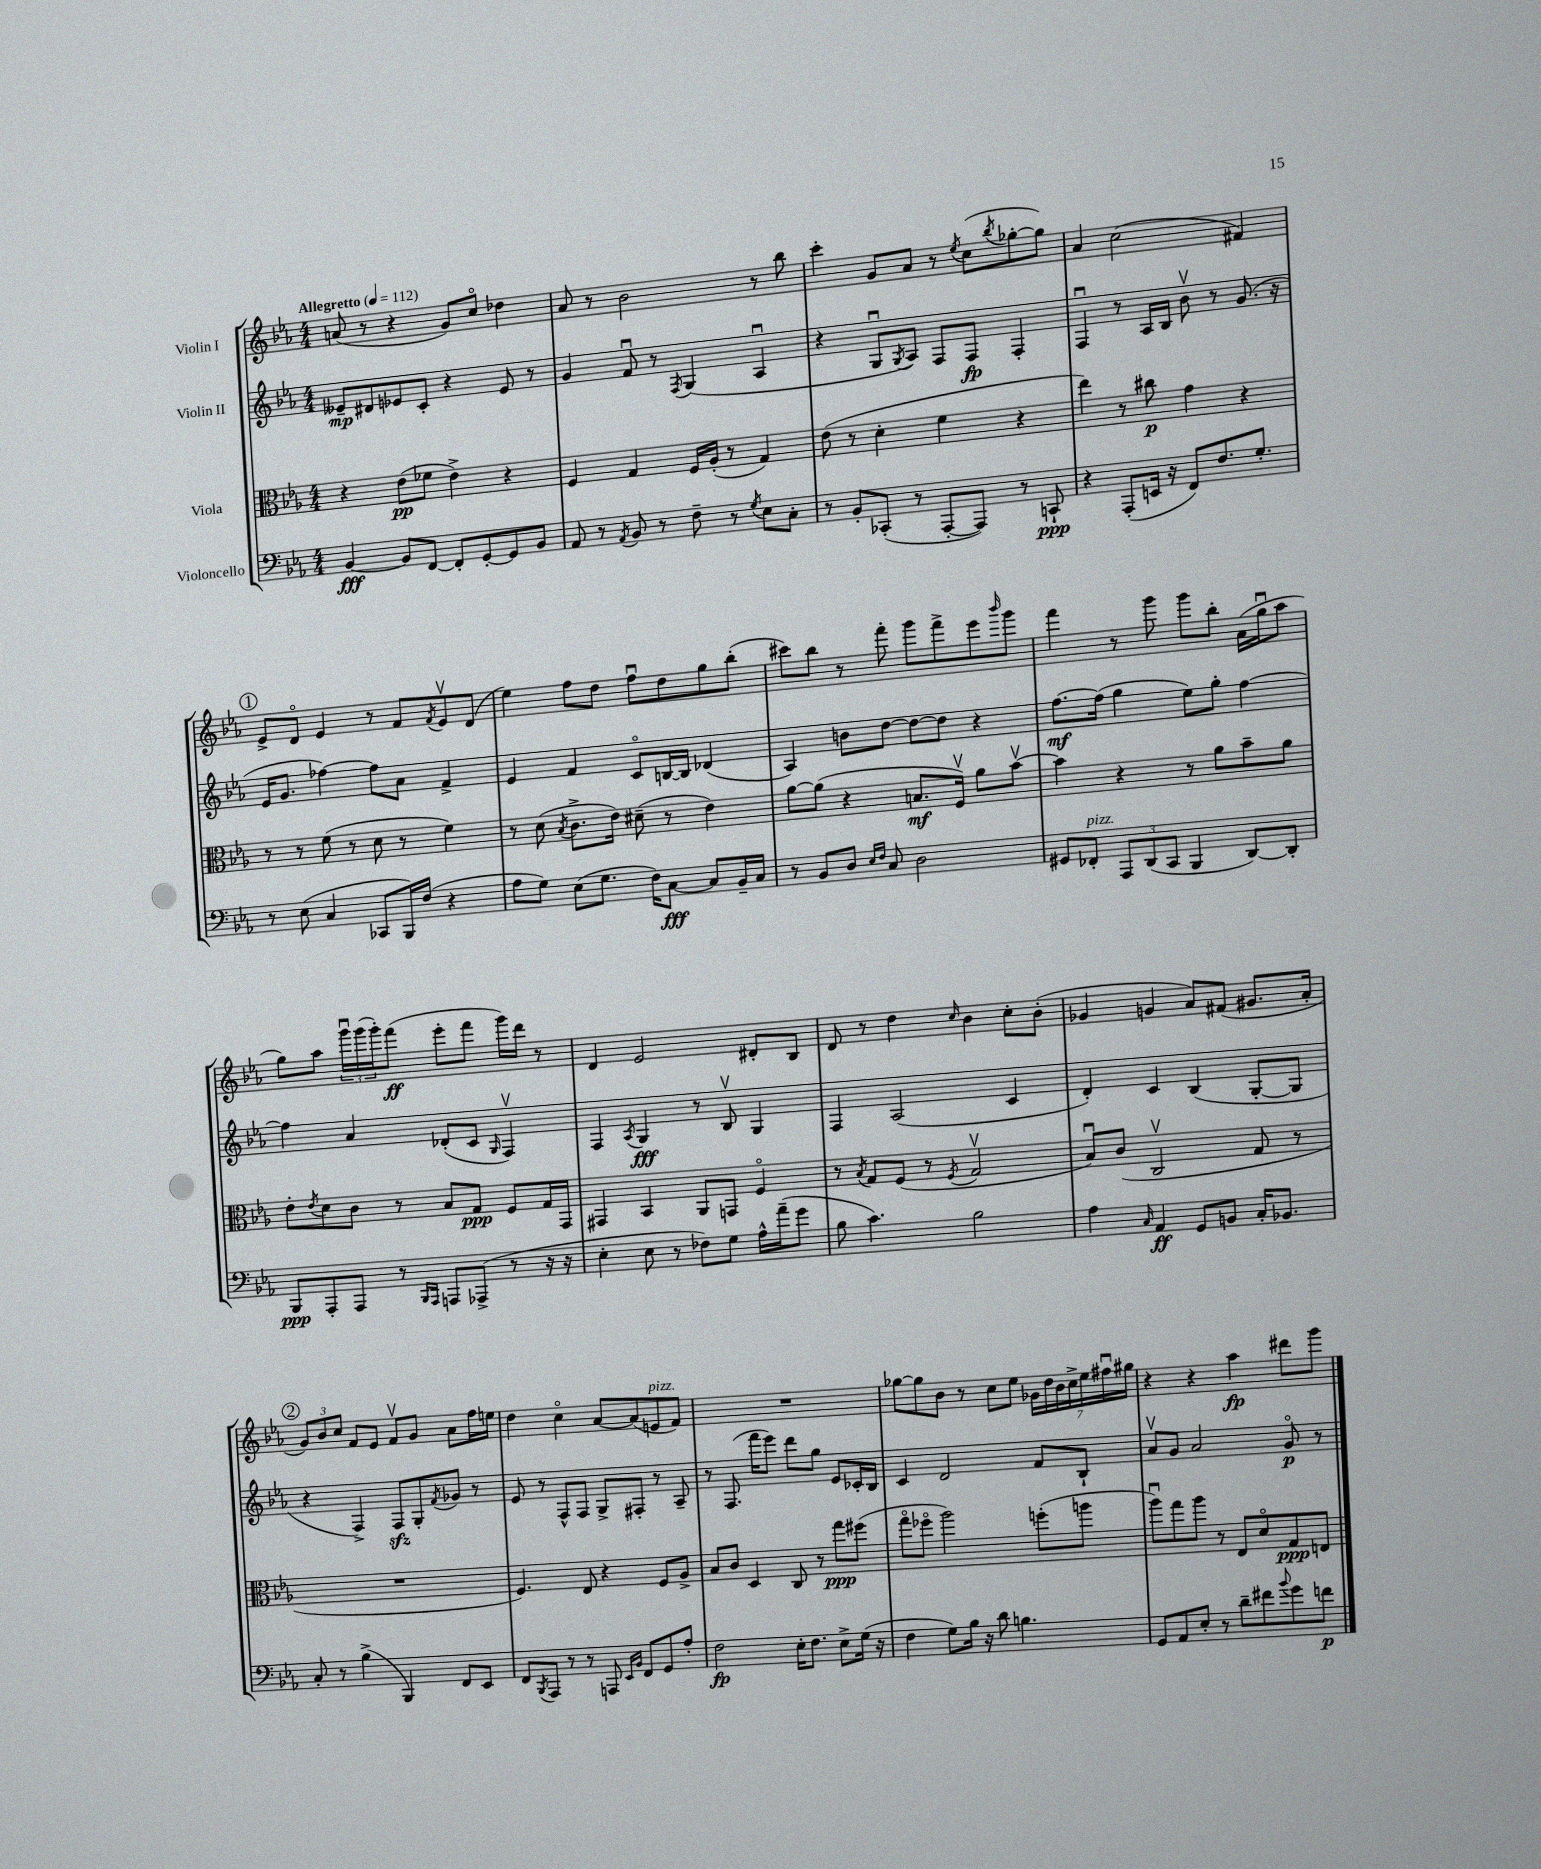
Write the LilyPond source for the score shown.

<<
\new StaffGroup <<
\new Staff = "s0" \with { instrumentName = "Violin I" } {
    \clef treble \key ees \major \numericTimeSignature \time 4/4 \tempo "Allegretto" 4 = 112
    a'8( r8 r4 g'8) c''8\flageolet des''4 |
    aes'8 r8 bes'2 r8 bes''8 |
    c'''4-. g'8 aes'8 r8 \acciaccatura { ees''8 } c''8( \acciaccatura { bes''8 } ges''8~-. ges''8) |
    aes'4 c''2( fis'4) |
    \mark \markup { \circle "1" } ees'8-> d'8\flageolet ees'4 r8 f'8 \acciaccatura { f'8 } ees'8\upbow d'8( |
    ees''4) f''8 d''8 f''8\downbow d''8 g''8 bes''8-.( |
    cis'''8) bes''8 r8 f'''8-. g'''8 f'''8-> ees'''8 \grace { bes'''16 } g'''8 |
    f'''4 r8 g'''8 g'''8 bes''8-. aes'16( g''16\downbow aes''8 |
    g''8) aes''8 \tuplet 3/2 { g'''16\downbow g'''16( g'''16-.) } f'''8\ff( ees'''8-. f'''8 g'''16) d'''16 r8 |
    d'4 ees'2 dis'8-. bes8 |
    d'8 r8 d''4 \grace { c''16 } bes'4 c''8-. bes'8-.( |
    ges'4 g'4 aes'8) fis'8( gis'8. aes'16-. |
    \mark \markup { \circle "2" } \tuplet 3/2 { g'8) bes'8 c''8 } f'8 ees'8 f'8\upbow g'8 aes'8 f''16 e''16 |
    d''4 c''4\flageolet aes'8~ aes'8( e'8^\markup { \italic "pizz." } f'8) |
    R1 |
    ges''8~ ges''8 bes'8 r8 c''8 ees''8 \tuplet 7/4 { ges'16 d''16 bes'16 c''16-> ees''16 fis''16\downbow gis''16 } |
    r4 r4 aes''4\fp dis'''8 g'''8 \bar "|." |
}
\new Staff = "s1" \with { instrumentName = "Violin II" } {
    \clef treble \key ees \major \numericTimeSignature \time 4/4
    eeses'8--\mp dis'8 ees'8 c'8-. r4 ees'8 r8 |
    g'4 f'8\downbow r8 \acciaccatura { f8 } g4( aes4\downbow |
    r4 g8\downbow \acciaccatura { g8 } aes8) f8 f8\fp f4-. |
    f4\downbow r8 aes16 bes16 bes'8\upbow r8 g'8.( r16 |
    \mark \markup { \circle "1" } ees'16 g'8. fes''4~) fes''8 aes'8 f'4-> |
    ees'4 f'4 c'8\flageolet b16~ b16 des'4( |
    aes4) b'8 d''8~ d''8~ d''8 r4 |
    f''8.~\mf f''16( g''4 ees''8) g''8-. f''4~ |
    f''4 aes'4 des'8-.( c'8 \grace { g16 } f4\upbow) |
    f4 \acciaccatura { aes8 } g4\fff r8 bes8\upbow g4 |
    f4 aes2( c'4 |
    d'4-.) c'4 bes4( g8~-. g8 |
    \mark \markup { \circle "2" } r4 f4->) f8\sfz g8-. \acciaccatura { f'8 } ges'8 r8 |
    ees'8 r8 f8-^ f8 g8-> fis8-. r8 aes8-- |
    r8 f8.( f'''16 ees'''8) d'''8 g''8 ees'8 ces'16-. bes16 |
    c'4 d'2 f'8 bes8-! |
    aes'8\upbow g'8 aes'2 g'8\flageolet\p r8 \bar "|." |
}
\new Staff = "s2" \with { instrumentName = "Viola" } {
    \clef alto \key ees \major \numericTimeSignature \time 4/4
    r4 ees'8\pp( fes'8 ees'4->) r4 |
    f4 g4 f16 aes16-.( r8 g4) |
    ees'8( r8 d'4-. f'4 r4 |
    ees''4) r8 cis''8\p g'4 r4 |
    \mark \markup { \circle "1" } r8 r8 f'8( r8 d'8 r8 f'4) |
    r8 d'8( \acciaccatura { bes8 } c'8.-> ees'16) dis'8--( r8 ees'4) |
    aes'8~ aes'8( r4 b8.\mf f16\upbow) aes'8 bes'8~\upbow |
    bes'4 r4 r8 aes'8 bes'8-- aes'8 |
    ees'8-. \acciaccatura { ees'8 } d'8 c'8 r8 bes8 g8\ppp f8 g16 g,16 |
    gis,4 bes,4 aes,8 g,8 f4\flageolet |
    r8 \acciaccatura { bes8 } g8 f8( r8 \acciaccatura { f8 } g2\upbow |
    bes8\downbow) c'8( c2\upbow g8 r8 |
    \mark \markup { \circle "2" } R1 |
    f4.) ees8 r4 f8 aes8-> |
    bes8 c'8 d4 c8 r8 g''8\ppp fis''8( |
    g''8\flageolet fes''8\flageolet aes''2) f''8-.( a''8 |
    aes''8\downbow) g''8 aes''8 r8 ees8 d'8\flageolet g8\ppp e8 \bar "|." |
}
\new Staff = "s3" \with { instrumentName = "Violoncello" } {
    \clef bass \key ees \major \numericTimeSignature \time 4/4
    bes,4~\fff bes,8 f,8~ f,8-. g,8~-. g,8 bes,8 |
    aes,8 r8 \acciaccatura { aes,8 } bes,8 r8 f8-- r8 \acciaccatura { g8 } ees8 c8-. |
    r8 bes,8-. ces,8-.( r8 aes,,8~-. aes,,8) r8 c,8-!\ppp |
    r4 aes,,8-.( e,16 r16 f,8) f8. g8.-. |
    \mark \markup { \circle "1" } r8 ees8( c4 ces,8 bes,,16) f16( r4 |
    aes8 g8) ees8( g8. f16) c8~\fff c8 bes,16-- c16 |
    r8 bes,8 d8 \grace { ees16 f16 } c8 d2 |
    gis,8 fes,8-.^\markup { \italic "pizz." } \tuplet 3/2 { aes,,8 d,8( c,8 } bes,,4 d,8~) d,8-. |
    bes,,8\ppp aes,,8-. aes,,8 r8 \grace { bes,,16 aes,,16 } a,,8 aes,,8->( r8 r16 r16 |
    ees4-. ees8 r8 fes8) g8 aes16-^ aes'16--( g'8 |
    bes8 c'4.) bes2 |
    aes4 \grace { c16 } aes,4\ff g,8 b,8 c16-. bes,8. |
    \mark \markup { \circle "2" } c8-. r8 bes4->( bes,,4) f,8 ees,8 |
    f,8 \acciaccatura { bes,,8 } aes,,8 r8 r8 a,,8 \grace { ees,16 bes,16 } f,8 g,8 aes8-. |
    f2\fp ees16-. f8. ees8-> g16( r16 |
    f4 g8) bes16 r16 d'8 b4. |
    g,8 aes,8 ees8-. r8 d'8-- fis'8 \appoggiatura { bes'8 } g'8 f'8\p \bar "|." |
}
>>
>>
\layout { \context { \Score \remove "Bar_number_engraver" } }
